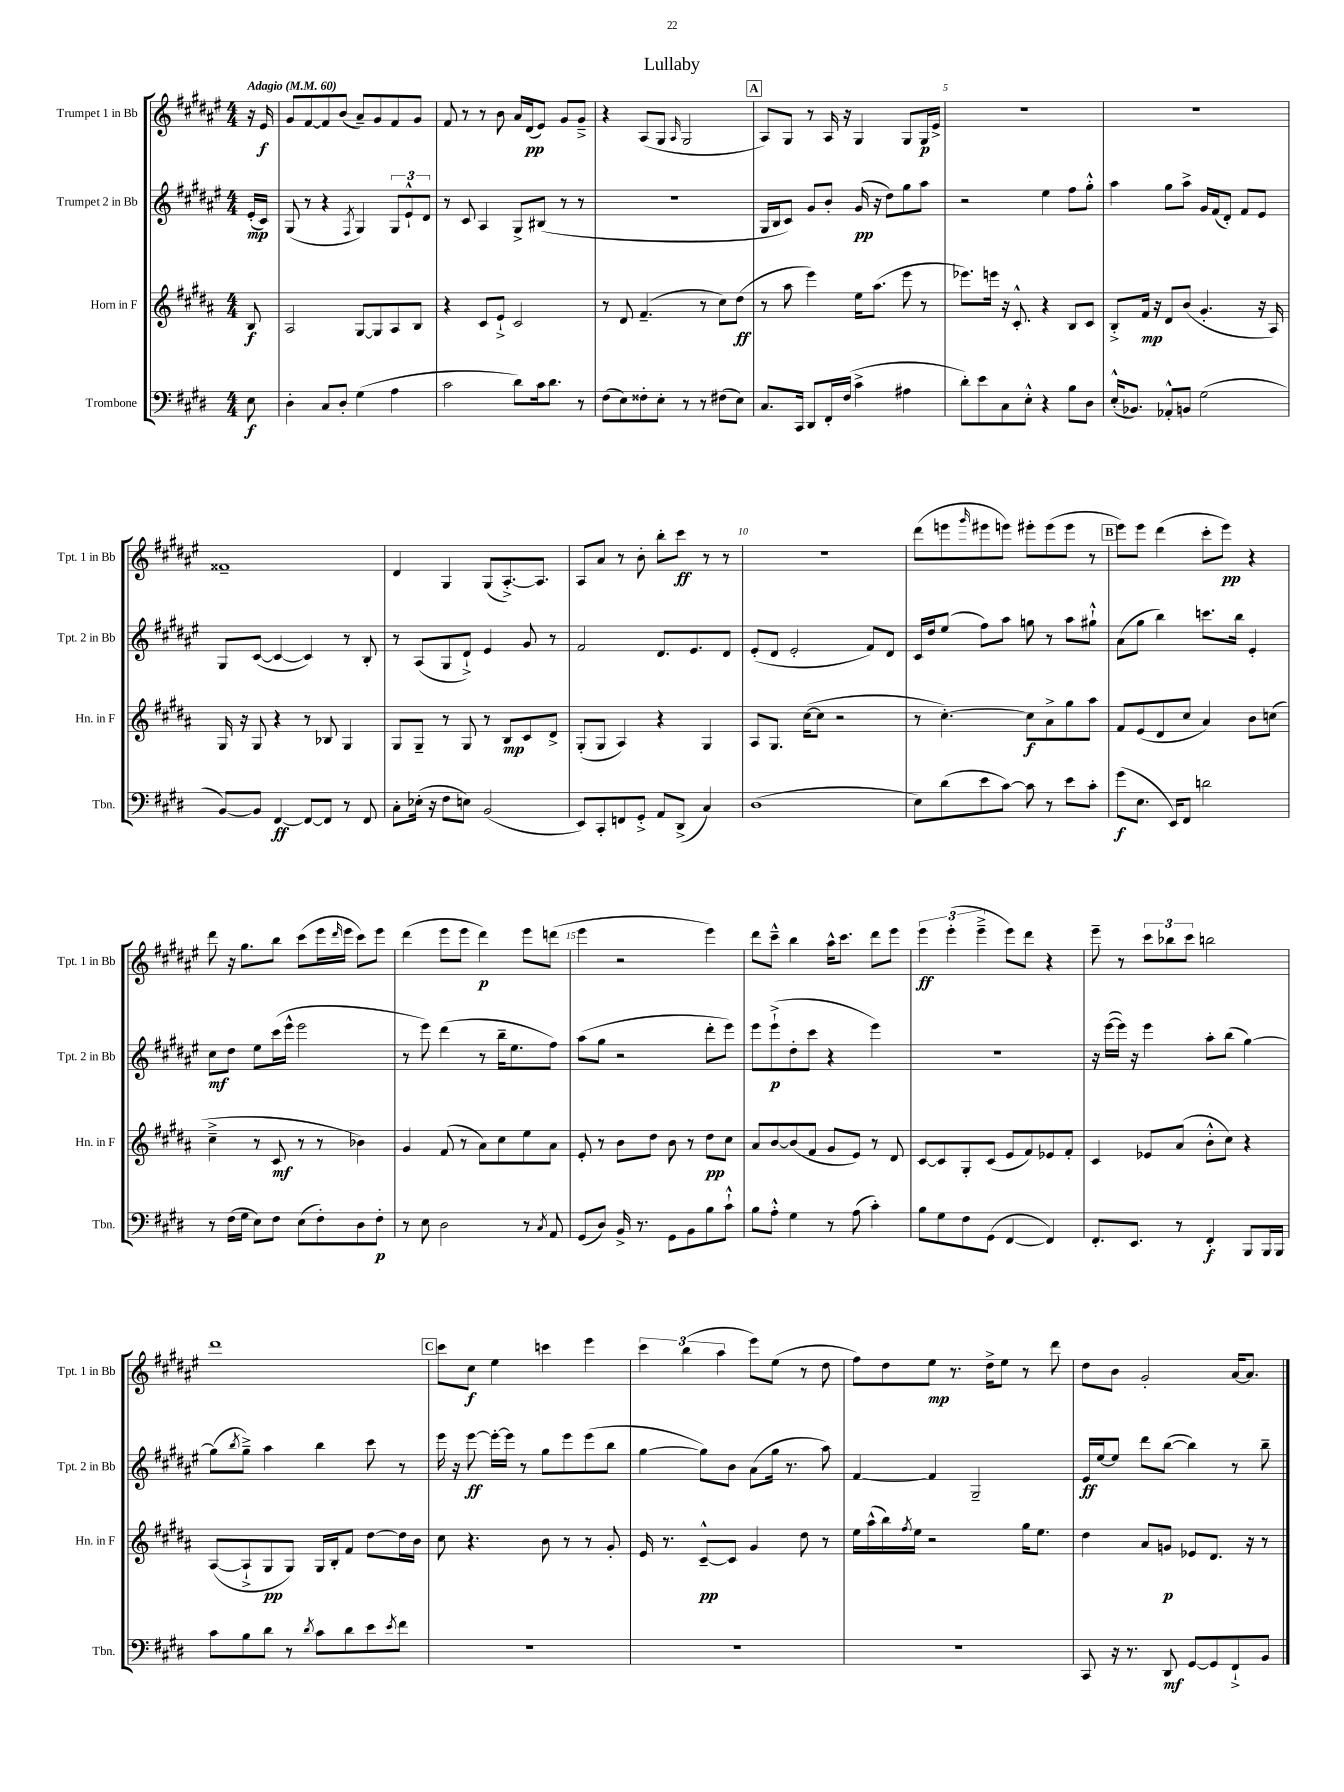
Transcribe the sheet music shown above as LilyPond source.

\header { title = "Lullaby" }
<<
\new StaffGroup <<
\new Staff = "s0" \with { instrumentName = "Trumpet 1 in Bb" shortInstrumentName = "Tpt. 1 in Bb" } {
    \clef treble \key fis \major \numericTimeSignature \time 4/4 \partial 8 \tempo "Adagio" 4 = 60
    r16 eis'16\f |
    gis'8 fis'8~ fis'8 b'8( ais'8--) gis'8 fis'8 gis'8 |
    fis'8 r8 r8 b'8 ais'16 dis'16\pp( eis'8) gis'8 gis'8---> |
    r4 ais8( gis8 \grace { ais16 } gis2 |
    \mark \markup { \box "A" } ais8) gis8 r8 ais16 r16 gis4 gis8 gis16\p eis'16-> |
    R1 |
    R1 |
    fisis'1-- |
    dis'4 gis4 gis8( ais8.~-.->) ais8. |
    ais8 ais'8 r8 b'8-. b''8-. cis'''8\ff r8 r8 |
    r1 |
    dis'''8( e'''8 \grace { gis'''16 } eis'''8 e'''8) eis'''8-. eis'''8( eis'''8 r8 |
    \mark \markup { \box "B" } eis'''8) eis'''8 dis'''4( cis'''8-. eis'''8\pp) r4 |
    dis'''8 r16 gis''8. b''8 cis'''8( eis'''16 \grace { dis'''16 } eis'''16 cis'''8) eis'''8 |
    dis'''4( eis'''8 eis'''8 dis'''4\p) eis'''8 d'''8( |
    eis'''4 r2 eis'''4) |
    dis'''8 cis'''8---^ b''4 ais''16-^ cis'''8. dis'''8 eis'''8 |
    \tuplet 3/2 { eis'''4\ff eis'''4-.( eis'''4---> } eis'''8) dis'''8 r4 |
    eis'''8-- r8 \tuplet 3/2 { cis'''8 bes''8 cis'''8 } b''2 |
    dis'''1 |
    \mark \markup { \box "C" } cis'''8 cis''8\f eis''4 c'''4 eis'''4 |
    \tuplet 3/2 { cis'''4 b''4( ais''4 } eis'''8) eis''8( r8 dis''8 |
    fis''8) dis''8 eis''8\mp r8. dis''16-> eis''8 r8 dis'''8 |
    dis''8 b'8 gis'2-. ais'16~ ais'8. \bar "|." |
}
\new Staff = "s1" \with { instrumentName = "Trumpet 2 in Bb" shortInstrumentName = "Tpt. 2 in Bb" } {
    \clef treble \key fis \major \numericTimeSignature \time 4/4 \partial 8
    eis'16-.\mp( cis'16) |
    gis8( r8 r4 \acciaccatura { fis8 } gis4) \tuplet 3/2 { gis8 eis'8-!-^ dis'8 } |
    r8 cis'8 ais4 gis8-> bis8( r8 r8 |
    R1 |
    \mark \markup { \box "A" } gis16 b16 cis'8) gis'8 b'8-. gis'16\pp( r16 dis''8) gis''8 ais''8 |
    r2 eis''4 fis''8 gis''8-.-^ |
    ais''4 gis''8 ais''8-> gis'16 fis'16( dis'8-.) fis'8 eis'8 |
    gis8 cis'8~( cis'4~ cis'4) r8 b8-. |
    r8 ais8( gis8 dis'8-!->) eis'4 gis'8 r8 |
    fis'2 dis'8. eis'8. dis'8 |
    eis'8-.( dis'8 eis'2-. fis'8) dis'8 |
    cis'16 dis''16 eis''8( fis''8) ais''8 g''8 r8 ais''8 gis''8-!-^ |
    \mark \markup { \box "B" } ais'8( gis''8 b''4) c'''8. b''16 eis'4-. |
    cis''8\mf dis''8 eis''8 cis'''16( eis'''16-^ eis'''2 |
    r8 eis'''8) dis'''4( r8 b''16-- eis''8. fis''8) |
    ais''8( gis''8 r2 dis'''8-. eis'''8) |
    eis'''8 eis'''8-!->\p( dis''8-. cis'''8 r4 eis'''4) |
    R1 |
    r16 eis'''16~( eis'''16) r16 eis'''4 ais''8-. b''8( gis''4~) |
    gis''8( \acciaccatura { b''8 } gis''8--->) ais''4 b''4 cis'''8 r8 |
    \mark \markup { \box "C" } eis'''16 r16 eis'''8~\ff eis'''16~-. eis'''16 r8 gis''8 eis'''8 eis'''8( b''8 |
    gis''4~ gis''8) b'8 ais'8( gis''16 r8. ais''8) |
    fis'4~ fis'4 gis2-- |
    eis'16\ff eis''16~ eis''8 dis'''8 b''8~( b''4) r8 b''8-- \bar "|." |
}
\new Staff = "s2" \with { instrumentName = "Horn in F" shortInstrumentName = "Hn. in F" } {
    \clef treble \key b \major \numericTimeSignature \time 4/4 \partial 8
    b8\f |
    ais2 gis8~ gis8 ais8 b8 |
    r4 cis'8 e'8-!-> cis'2 |
    r8 dis'8 fis'4.--( r8 cis''8) dis''8\ff( |
    \mark \markup { \box "A" } r8 ais''8 e'''4) e''16 ais''8.( e'''8 r8 |
    ees'''8.) e'''16 r16 cis'8.-.-^ r4 b8 cis'8 |
    b8-.-> fis'16\mp r16 dis'8 b'8( gis'4.-. r16 ais16) |
    gis16 r16 gis8 r4 r8 bes8 gis4 |
    gis8 gis8-- r8 gis8 r8 b8\mp cis'8 dis'8-> |
    gis8-.( gis8 ais4) r4 gis4 |
    ais8 gis8. cis''16~( cis''8 r2 |
    r8 cis''4.~-.) cis''8\f ais'8-> gis''8 ais''8 |
    \mark \markup { \box "B" } fis'8 e'8( dis'8 cis''8 ais'4) b'8 c''8( |
    cis''4---> r8 cis'8\mf r8 r8 bes'4) |
    gis'4 fis'8( r8 ais'8) cis''8 e''8 ais'8 |
    e'8-. r8 b'8 dis''8 b'8 r8 dis''8\pp cis''8 |
    ais'8 b'8~ b'8( fis'8 gis'8 e'8) r8 dis'8 |
    cis'8~ cis'8 gis8-. cis'8( e'8 fis'8) ees'8 fis'8-. |
    cis'4 ees'8 ais'8( b'8-.-^ cis''8) r4 |
    ais8~( ais8-!-> gis8\pp gis8) gis16 b16-. fis'8 dis''8~ dis''16 b'16 |
    \mark \markup { \box "C" } cis''8 r4. b'8 r8 r8 gis'8-. |
    e'16 r8. cis'8~---^\pp cis'8 gis'4 dis''8 r8 |
    e''16 ais''16-^( b''16) \acciaccatura { fis''8 } e''16 r2 gis''16 e''8. |
    dis''4 ais'8 g'8\p ees'8 dis'8. r16 r8 \bar "|." |
}
\new Staff = "s3" \with { instrumentName = "Trombone" shortInstrumentName = "Tbn." } {
    \clef bass \key e \major \numericTimeSignature \time 4/4 \partial 8
    e8\f |
    dis4-. cis8 dis8-. gis4( a4 |
    cis'2 dis'8) cis'16 dis'8. r8 |
    fis8( e8) fisis8-. e8-. r8 r8 fis8( e8) |
    \mark \markup { \box "A" } cis8. cis,16 dis,8 fis,16-. fis16( cis'4-> ais4 |
    dis'8-.) e'8 cis8 e8-.-^ r4 b8 dis8 |
    e16-.-^( bes,8.) aes,8-.-^ b,8 gis2( |
    b,8~) b,8 fis,4~\ff fis,8~ fis,8 r8 fis,8 |
    cis8-. ees16-.( r16 fis8 e8) b,2( |
    e,8) cis,8-. f,8 gis,8-.-> a,8 dis,8->( cis4) |
    dis1( |
    e8) dis'8( e'8 cis'8~) cis'8 r8 e'8 cis'8-. |
    \mark \markup { \box "B" } gis'8\f( e8. e,16) fis,8 d'2 |
    r8 fis16( gis16 e8) fis8 e8( fis8-.) dis8 fis8-.\p |
    r8 e8 dis2 r8 \acciaccatura { cis8 } a,8 |
    gis,8( dis8) b,16-> r8. gis,8 b,8 b8 cis'8-!-^ |
    b8 a8-.-^ gis4 r8 a8( cis'4-.) |
    b8 gis8 fis8 gis,8( fis,4~ fis,4) |
    fis,8.-. e,8. r8 fis,4-.\f b,,8 b,,16 b,,16 |
    cis'8 b8 dis'8 r8 \acciaccatura { dis'8 } cis'8 dis'8 e'8 \acciaccatura { e'8 } fis'8 |
    \mark \markup { \box "C" } R1 |
    R1 |
    R1 |
    cis,8 r16 r8. dis,8\mf gis,8~ gis,8 fis,8-!-> b,8 \bar "|." |
}
>>
>>
\layout { \context { \Score \override BarNumber.break-visibility = ##(#f #t #t) barNumberVisibility = #(every-nth-bar-number-visible 5) } }
